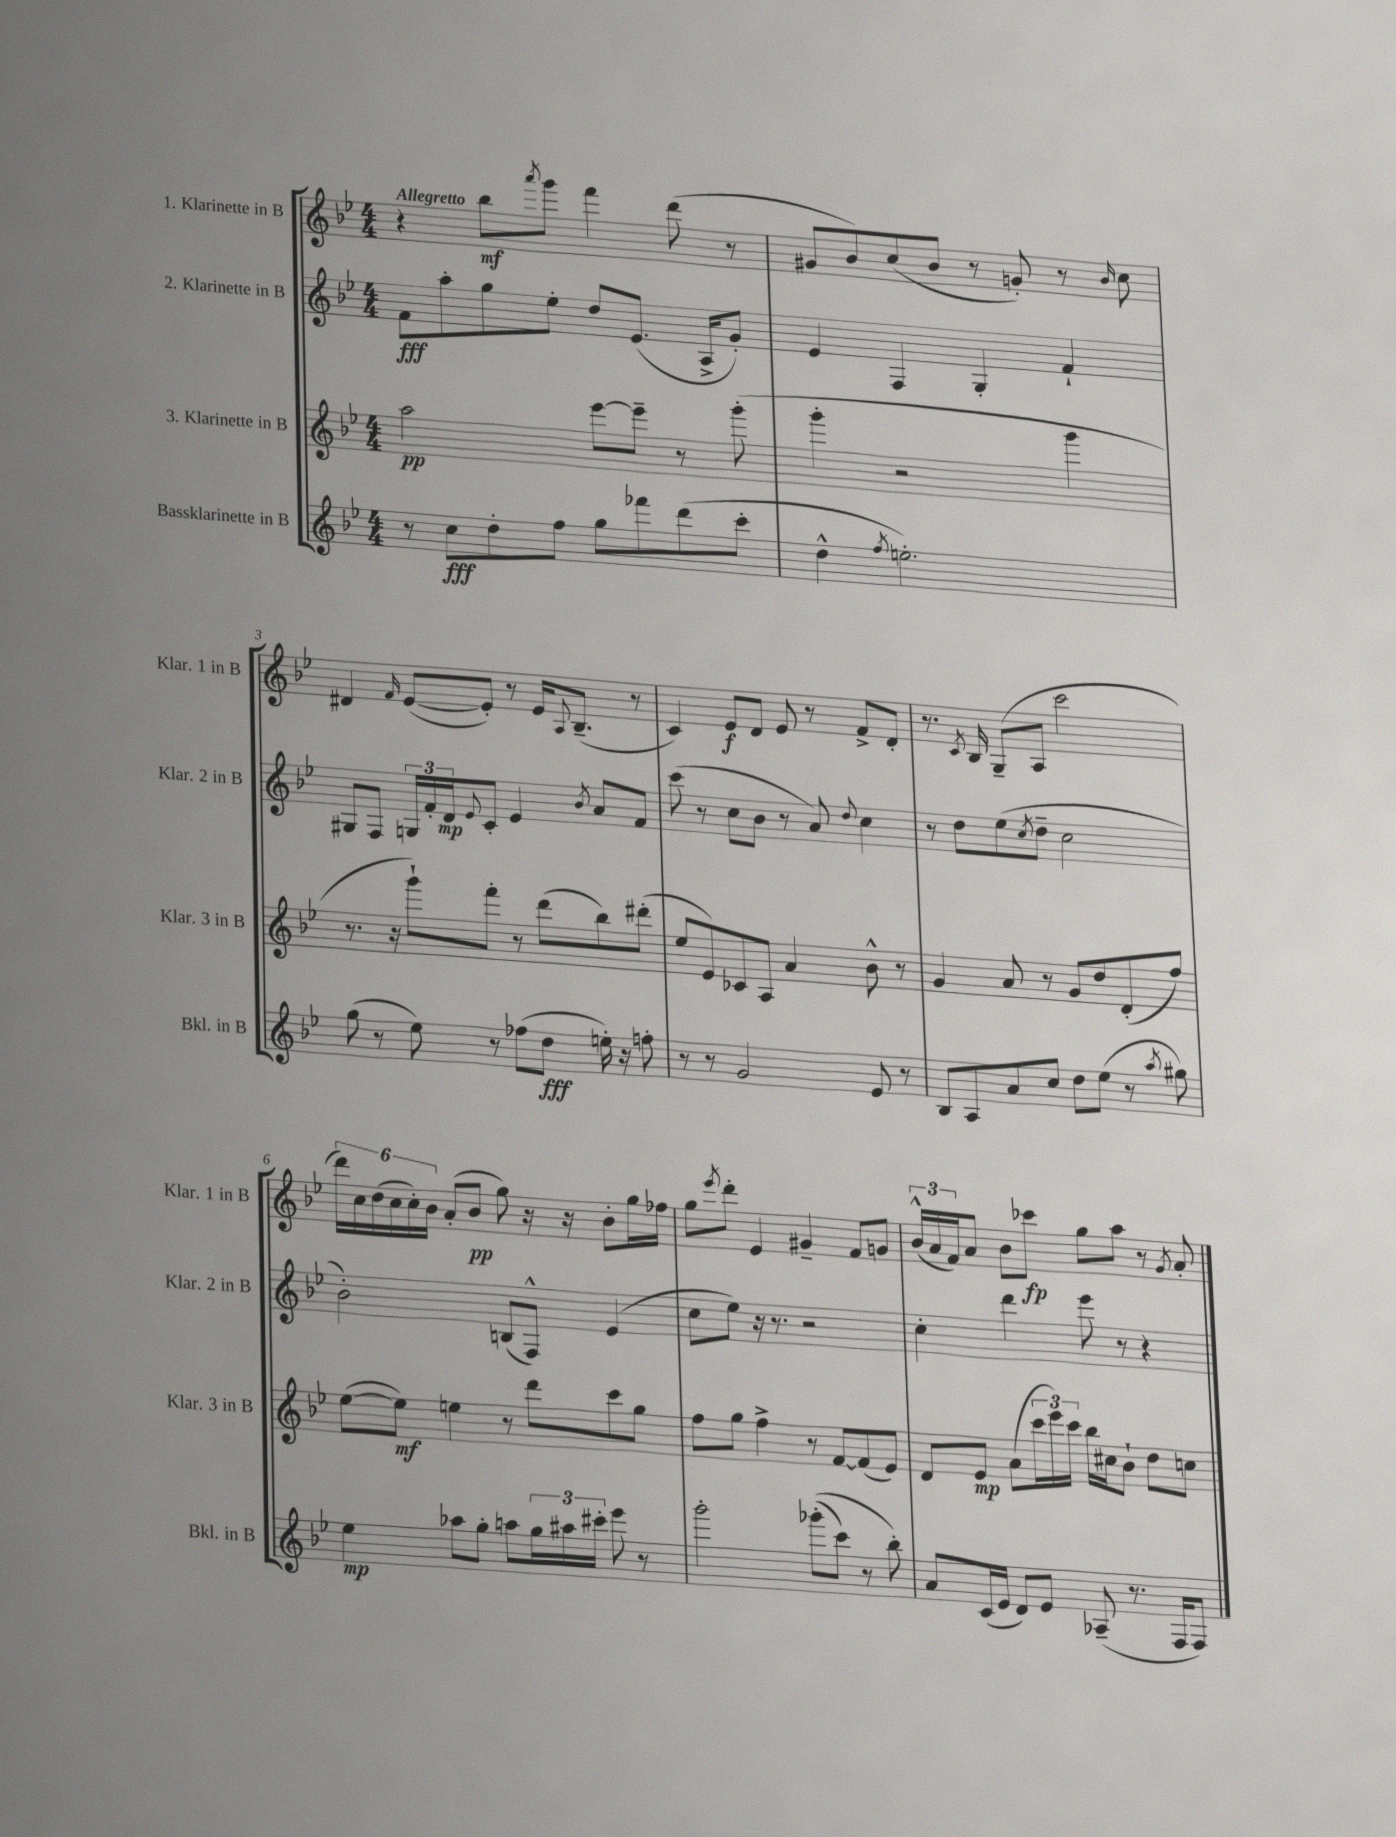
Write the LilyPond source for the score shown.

<<
\new StaffGroup <<
\new Staff = "s0" \with { instrumentName = "1. Klarinette in B" shortInstrumentName = "Klar. 1 in B" } {
    \clef treble \key bes \major \numericTimeSignature \time 4/4 \tempo "Allegretto"
    r4 bes''8\mf \acciaccatura { a'''8 } g'''8 f'''4 d'''8( r8 |
    gis'8 bes'8) c''8( bes'8 r8 g'8-.) r8 \grace { bes'16 } c''8 |
    dis'4 \grace { f'16 } ees'8~( ees'8-.) r8 ees'16 \appoggiatura { a8 } bes8.--( r8 |
    c'4) ees'8\f d'8 ees'8 r8 f'8-> d'8-. |
    r8. \acciaccatura { c'8 } bes16 g8--( a8 c'''2 |
    \tuplet 6/4 { d'''16) c''16 d''16( c''16 c''16-.) bes'16 } a'8-.( bes'8\pp g''8) r16 r16 bes'8-. g''16 fes''16 |
    g''8 \acciaccatura { ees'''8 } d'''8-. ees'4 gis'4-- f'8 g'8 |
    \tuplet 3/2 { bes'16-^( a'16 f'16) } a'8 bes'8 ces'''8\fp g''8 a''8 r8 \acciaccatura { g'8 } a'8-. \bar "|." |
}
\new Staff = "s1" \with { instrumentName = "2. Klarinette in B" shortInstrumentName = "Klar. 2 in B" } {
    \clef treble \key bes \major \numericTimeSignature \time 4/4
    f'8\fff a''8-. g''8 ees''8-. d''8 ees'8.( a16-> g'8-.) |
    ees'4 f4 g4-. f'4-! |
    gis8 f8 \tuplet 3/2 { g16 f'16-. d'16\mp } \appoggiatura { ees'8 } c'8-. ees'4 \acciaccatura { bes'8 } a'8 f'8 |
    c'''8( r8 c''8 bes'8 r8 a'8) \appoggiatura { d''8 } c''4 |
    r8 d''8 ees''8( \acciaccatura { c''8 } d''8-- c''2 |
    bes'2-.) b8( f8-^) ees'4( |
    c''8 ees''8) r16 r8. r2 |
    c''4-. d'''4 ees'''8 r8 r4 \bar "|." |
}
\new Staff = "s2" \with { instrumentName = "3. Klarinette in B" shortInstrumentName = "Klar. 3 in B" } {
    \clef treble \key bes \major \numericTimeSignature \time 4/4
    a''2\pp ees'''8~ ees'''8-- r8 g'''8-.( |
    g'''4-. r2 g'''4 |
    r8. r16 g'''8-!) f'''8-. r8 d'''8( bes''8) dis'''8-.( |
    ees''8 ees'8) ces'8 a8 a'4 bes'8-^ r8 |
    g'4 a'8 r8 g'8 d''8 d'8-.( f''8) |
    ees''8~( ees''8\mf) e''4 r8 d'''8 c'''8 g''8 |
    f''8 g''8 f''4-> r8 f'8~ f'8( ees'8) |
    d'8 ees'8\mp a'8( \tuplet 3/2 { c'''16 ees'''16) c'''16 } bes''16 cis''16 bes'8-! d''8 c''8 \bar "|." |
}
\new Staff = "s3" \with { instrumentName = "Bassklarinette in B" shortInstrumentName = "Bkl. in B" } {
    \clef treble \key bes \major \numericTimeSignature \time 4/4
    r8 c''8\fff d''8-. f''8 g''8 fes'''8 d'''8( c'''8-. |
    d''4-^ \acciaccatura { f''8 } e''2.-.) |
    g''8( r8 ees''8) r8 fes''8( d''8\fff e''16-.) r16 f''8-. |
    r8 r8 g'2 ees'8 r8 |
    bes8 a8 a'8 c''8 d''8 ees''8( r8 \acciaccatura { a''8 } gis''8) |
    ees''4\mp aes''8 g''8-. a''8 \tuplet 3/2 { g''16 ais''16 cis'''16-. } ees'''8 r8 |
    g'''2-. ges'''8-.(\( c'''8) r8 bes''8-.\) |
    a'8 c'16( ees'16 d'8) ees'8 aes8--( r8. f16 f8) \bar "|." |
}
>>
>>
